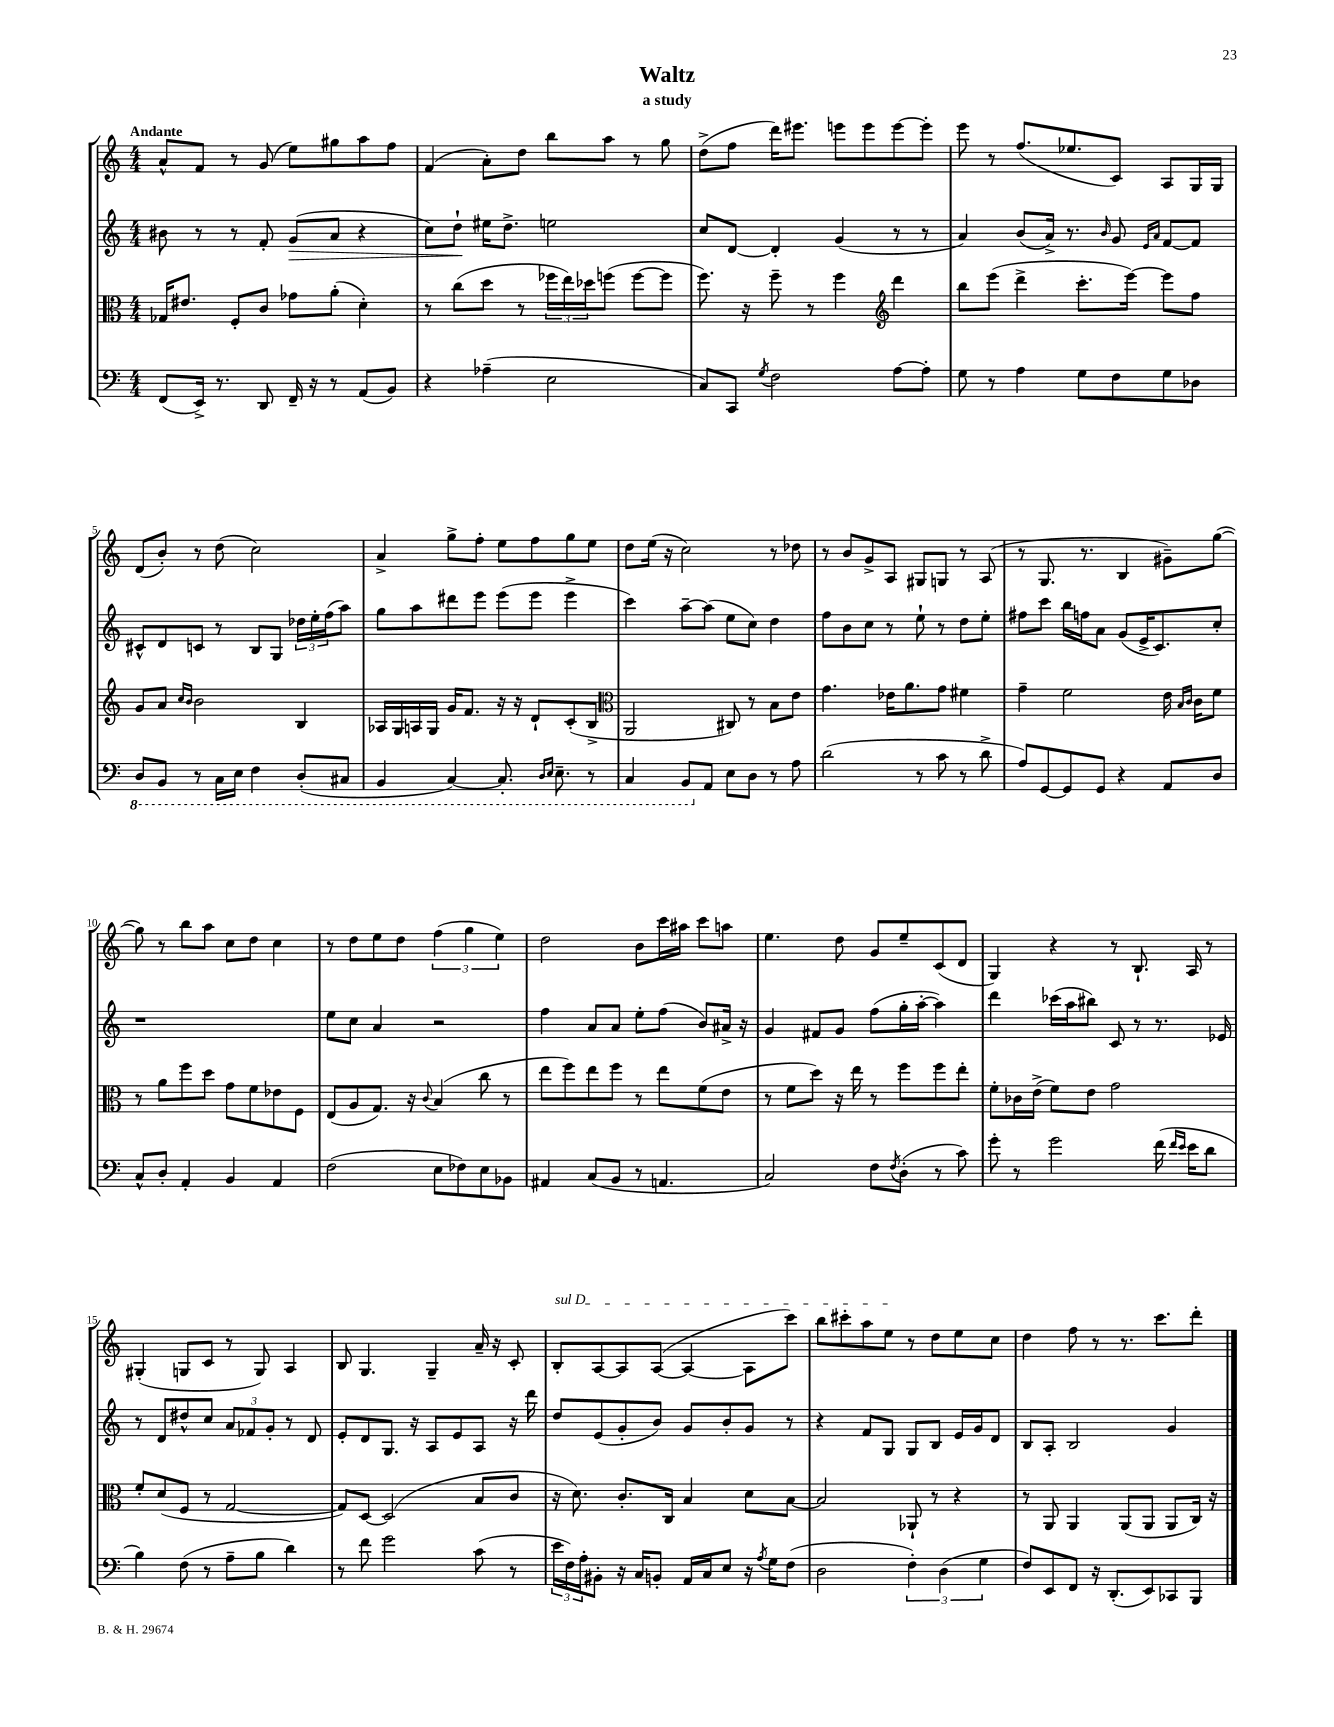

**kern	**kern	**kern	**dynam	**kern
*part4	*part3	*part2	*part2	*part1
*staff4	*staff3	*staff2	*staff2	*staff1
*clefF4	*clefC3	*clefG2	*	*clefG2
*k[]	*k[]	*k[]	*	*k[]
*M4/4	*M4/4	*M4/4	*	*M4/4
=1	=1	=1	=1	=1
!	!	!	!	!LO:TX:a:B:t=Andante
(8FF/L	16G-X/KL	8b#X\	.	8a^^/L
.	8.e#X/J	.	.	.
16EE^/Jk)	.	8r	.	8f/J
8.r	.	.	.	.
.	8F'/L	8r	.	8r
8DD/	8c/J	8f'/	.	(8g/
!	!	!	!LO:HP:b	!
16FF~/	8g-X\L	(8g/L	>	8ee\L)
16r	.	.	.	.
8r	(8a'\J	8a/J	.	8gg#X\
(8AA/L	4d'\)	4r	.	8aa\
8BB/J)	.	.	.	8ff\J
=2	=2	=2	=2	=2
4r	8r	8cc\L)	.	(4f/
.	(8cc\L	8dd`\J	.	.
(4A-X~\	8dd\J	16ee#X\KL	]	8a'\L)
.	.	8.dd^\J	.	.
.	8r	.	.	8dd\J
2E\	24ff-X\LL	2een\	.	8bb\L
.	24ee\)	.	.	.
.	24dd-X\J	.	.	.
.	(8ffn\J	.	.	8aa\J
.	[8ff\L	.	.	8r
.	8ff\J]	.	.	8gg\
=3	=3	=3	=3	=3
8C/L)	8.ff\)	8cc/L	.	(8dd^\L
8CC/J	.	[8d/J	.	8ff\J
.	16r	.	.	.
8qG/	.	.	.	.
2F\	8ff~\	4d'/]	.	16ddd\KL)
.	.	.	.	8.eee#X\J
.	8r	.	.	.
.	4ff\	(4g/	.	8eeen\L
.	.	.	.	8eee\
*	*clefG2	*	*	*
[8A\L	4ddd\	8r	.	[8eee\
8A'\J]	.	8r	.	8eee'\J]
=4	=4	=4	=4	=4
8G\	8bb\L	4a/)	.	8eee\
8r	(8eee\J	.	.	8r
4A\	4ddd^\	(8b/L	.	(8.ff/L
.	.	16a^/Jk)	.	.
.	.	8.r	.	8.ee-X/
8G\L	8.ccc'\L	.	.	.
.	.	16qqb/	.	.
8F\	.	8g/	.	8c/J)
.	[16eee\Jk)	.	.	.
.	.	16qqe/LL	.	.
.	.	16qqa/JJ	.	.
8G\	8eee\L]	[8f/L	.	8A/L
8D-X\J	8ff\J	8f/J]	.	16G/L
.	.	.	.	16G/JJ
!!LO:LB:g=z
=5	=5	=5	=5	=5
*8ba	*	*	*	*
8DD/L	8g/L	8c#X^^/L	.	(8d/L
8BBB/J	8a/J	8d/	.	8b'/J)
.	16qqcc/LL	.	.	.
.	16qqb/JJ	.	.	.
8r	2b\	8cn/J	.	8r
16CC\LL	.	8r	.	(8dd\
16EE\JJ	.	.	.	.
4FF\	.	8B/L	.	2cc\)
.	.	8G/J	.	.
(8DD'/L	4B/	24dd-X\LL	.	.
.	.	24ee'\	.	.
.	.	(24ff\J	.	.
8CC#X/J	.	8aa\J)	.	.
=6	=6	=6	=6	=6
4BBB/	16A-X/LL	8gg\L	.	4a^/
.	16G/	.	.	.
.	16An/	8aa\	.	.
.	16G/JJ	.	.	.
[4CC/)	16g/KL	8ddd#X\	.	8gg^\L
.	8.f/J	.	.	.
.	.	8eee\J	.	8ff'\J
8.CC'/]	16r	(8eee\L	.	8ee\L
.	16r	.	.	.
.	8d`/L	8eee\J	.	8ff\
16qqDD/LL	.	.	.	.
16qqEE/JJ	.	.	.	.
8.EE~\	.	.	.	.
.	(8c'/	4eee^\	.	8gg\
8r	8B^/J	.	.	8ee\J
=7	=7	=7	=7	=7
*	*clefC3	*	*	*
4CC/	2AA/	4ccc\)	.	8dd\L
.	.	.	.	(16ee\Jk
.	.	.	.	16r
8BBB/L	.	[8aa~\L	.	2cc\)
*X8ba	*	*	*	*
8AA/J	.	(8aa\J]	.	.
8E\L	8C#X/)	8ee\L	.	.
8D\J	8r	8cc\J)	.	.
8r	8B\L	4dd\	.	8r
8A\	8e\J	.	.	8dd-X\
=8	=8	=8	=8	=8
(2d\	4.g\	8ff\L	.	8r
.	.	8b\	.	8b/L
.	.	8cc\J	.	8g^/
.	16e-X\KL	8r	.	8A/J
.	8.a\	.	.	.
8r	.	8ee`\	.	8G#X/L
8c\	8g\J	8r	.	8Gn/J
8r	4f#X\	8dd\L	.	8r
8d^\	.	8ee'\J	.	(8A/
=9	=9	=9	=9	=9
8A/L)	4g~\	8ff#X\L	.	8r
[8GG/	.	8ccc\J	.	8.G/
8GG/]	2f\	16bb\LL	.	.
.	.	16ffn\J	.	8.r
8GG/J	.	8a\J	.	.
4r	.	(8g/L	.	4B/
.	.	16e^/K	.	.
.	.	8.c/)	.	.
8AA/L	16e\	.	.	8g#X~\L)
.	16qqB/LL	.	.	.
.	16qqc/JJ	.	.	.
.	16c\KL	.	.	.
8D/J	8f\J	8cc'/J	.	([8gg\J
!!LO:LB:g=z
=10	=10	=10	=10	=10
8C^^/L	8r	1r	.	8gg\])
8D'/J	8a\L	.	.	8r
4AA'/	8ff\	.	.	8bb\L
.	8dd\J	.	.	8aa\J
4BB/	8g\L	.	.	8cc\L
.	8f\	.	.	8dd\J
4AA/	8e-X\	.	.	4cc\
.	8F\J	.	.	.
=11	=11	=11	=11	=11
(2F\	(8E/L	8ee\L	.	8r
.	8A/	8cc\J	.	8dd\L
.	8.G/J)	4a/	.	8ee\
.	.	.	.	8dd\J
.	16r	.	.	.
.	8qqc/	.	.	.
8E\L	(4B/	2r	.	(6ff\
8F-X\)	.	.	.	.
.	.	.	.	6gg\
8E\	8cc\	.	.	.
.	.	.	.	6ee\)
8BB-X\J	8r	.	.	.
=12	=12	=12	=12	=12
4AA#X/	8ee\L	4ff\	.	2dd\
.	8ff\)	.	.	.
(8C/L	8ee\	8a/L	.	.
8BB/J	8ff\J	8a/J	.	.
8r	8r	8ee'\L	.	8b\L
4.AAn/	8ee\L	(8ff\J	.	16ccc\L
.	.	.	.	16aa#X\JJ
.	(8f\	8b/L)	.	8ccc\L
.	8e\J	16a#X^/Jk	.	8aan\J
.	.	16r	.	.
=13	=13	=13	=13	=13
2C/)	8r	4g/	.	4.ee\
.	8f\L	.	.	.
.	8dd\J)	8f#X/L	.	.
.	16r	8g/J	.	8dd\
.	16ee\	.	.	.
8F\L	8r	(8ff\L	.	8g/L
8qF/	.	.	.	.
(8D'\J	8ff\L	16gg'\L	.	8ee~/
.	.	[16aa'\JJ	.	.
8r	8ff\	4aa\])	.	(8c/
8c\)	8ee'\J	.	.	8d/J
=14	=14	=14	=14	=14
8g'\	8f'\L	4ddd\	.	4G/)
8r	16c-X\L	.	.	.
.	(16e^\JJ	.	.	.
2g\	8f\L)	(16ccc-X\LL	.	4r
.	.	16aa\J	.	.
.	8e\J	8bb#X\J)	.	.
.	2g\	8c/	.	8r
.	.	8r	.	8.B`/
(16f\	.	8.r	.	.
16qqf/LL	.	.	.	.
16qqe/JJ	.	.	.	.
16e\KL	.	.	.	16A/
8d\J	.	.	.	8r
.	.	16e-X/	.	.
!!LO:LB:g=z
=15	=15	=15	=15	=15
4B\)	8f'/L	8r	.	(4G#X'/
.	(8d/	8d/L	.	.
(8F\	8F/J	8dd#X^^/	.	8Gn/L
8r	8r	8cc/J	.	8c/J
8A~\L	[2G/	12a/L	.	8r
.	.	12f-X/	.	.
8B\J	.	.	.	8G/)
.	.	12g'/J	.	.
4d\)	.	8r	.	4A/
.	.	8d/	.	.
=16	=16	=16	=16	=16
8r	8G/L])	8e'/L	.	8B/
8f\	[8D/J	8d/	.	4.G/
2g\	(2D/]	8.G/J	.	.
.	.	16r	.	.
.	.	8A/L	.	4G~/
.	.	8e/	.	.
(8c\	8B/L	8A/J	.	16a~/
.	.	.	.	16r
8r	8c/J	16r	.	8c'/
.	.	16ddd\	.	.
=17	=17	=17	=17	=17
!	!	!	!	!LO:TX:a:i:t=sul D
24e\LL	16r	8dd/L	.	8B'/L
24F\)	.	.	.	.
.	8.d\)	.	.	.
24A'\J	.	.	.	.
8BB#X'\J	.	(8e/	.	[8A/
16r	8.c'/L	8g'/	.	8A/]
16C/KL	.	.	.	.
8BBn'/J	.	8b/J)	.	([8A/J
.	16C/Jk	.	.	.
16AA/LL	4B/	8g/L	.	4A/_
16C/J	.	.	.	.
8E/J	.	8b'/	.	.
16r	8d\L	8g/J	.	8A\L]
8qA/	.	.	.	.
16G\KL	.	.	.	.
(8F\J	[8B\J	8r	.	8ccc\J)
=18	=18	=18	=18	=18
2D\	2B/]	4r	.	8bb\L
.	.	.	.	8ccc#X'\
.	.	8f/L	.	8aa\
.	.	8G/J	.	8ee\J
6F'\)	8AA-X`/	8G/L	.	8r
.	8r	8B/J	.	8dd\L
(6D\	.	.	.	.
.	4r	16e/LL	.	8ee\
.	.	16g/J	.	.
6G\	.	.	.	.
.	.	8d/J	.	8cc\J
=19	=19	=19	=19	=19
8F/L)	8r	8B/L	.	4dd\
8EE/	8AA/	8A'/J	.	.
8FF/J	4AA/	2B/	.	8ff\
16r	.	.	.	8r
(8.DD'/L	.	.	.	.
.	(8AA/L	.	.	8.r
8EE/)	8AA/J	.	.	.
.	.	.	.	8.ccc\L
8CC-X/	8AA/L	4g/	.	.
8BBB/J	16C/Jk)	.	.	8ddd'\J
.	16r	.	.	.
==	==	==	==	==
*-	*-	*-	*-	*-
